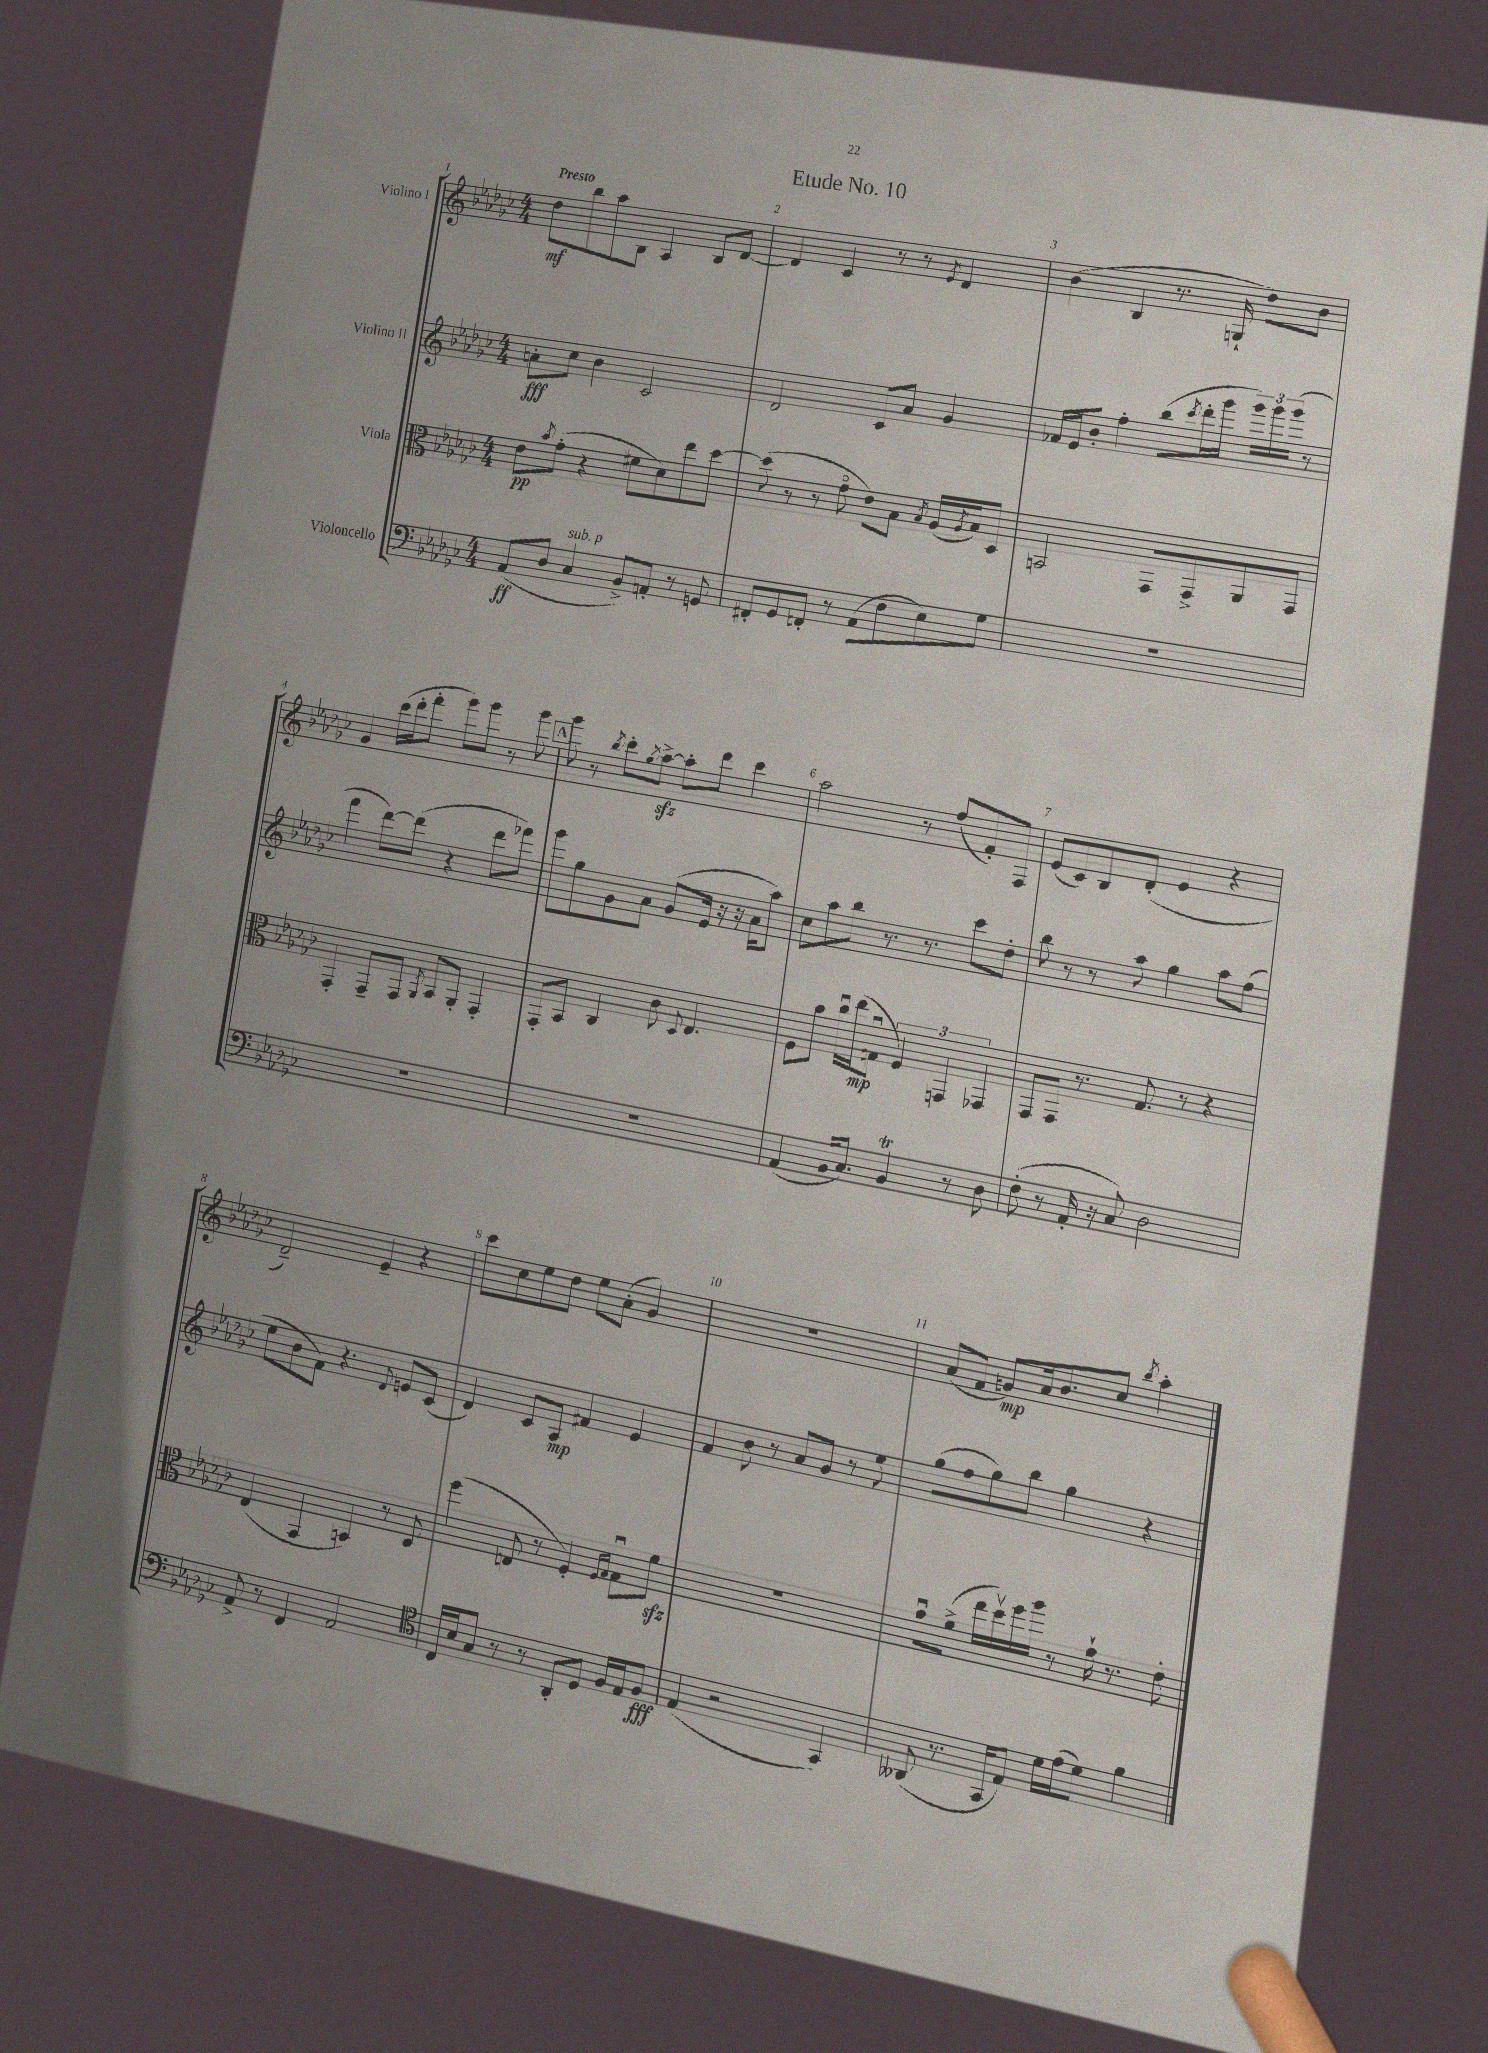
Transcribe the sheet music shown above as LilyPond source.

\header { title = "Etude No. 10" }
<<
\new StaffGroup <<
\new Staff = "s0" \with { instrumentName = "Violino I" } {
    \clef treble \key ges \major \numericTimeSignature \time 4/4 \tempo "Presto"
    des''8\mf bes''8 aes''8 bes8 aes4 bes8 des'8~ |
    des'4 ces'4 r8 r8 \acciaccatura { ees'8 } des'4 |
    bes'4( bes4 r8. g16-! des''8) bes'8 |
    ges'4 ces'''16( des'''16-. f'''8-. ges'''8) ges'''8 r8 ges'''8 |
    \mark \markup { \box "A" } ges'''8 r8 \acciaccatura { bes''8 } ces'''8-. \acciaccatura { ges''8 } aes''8~->\sfz aes''8-. des'''8 ces'''4 |
    aes''2 r8 f''8( f'8-.) f8 |
    ees'8( ces'8) bes8 des'8-.( ees'4 r4 |
    des'2--) ees'4-- r4 |
    ces'''8 ces''8 ees''8 des''8 ees''8 aes'8-.( ges'4) |
    R1 |
    aes'8( f'8 g'8\mp) aes'16 bes'8. ces''8 \acciaccatura { bes''8 } aes''4-. \bar "|." |
}
\new Staff = "s1" \with { instrumentName = "Violino II" } {
    \clef treble \key ges \major \numericTimeSignature \time 4/4
    a'8-.\fff ces''8 bes'4 ces'2 |
    des'2 ces'8 aes'8 ges'4 |
    fes'16 ees'16 bes'8-. f''4-. bes''8( \acciaccatura { ces'''8 } des'''16-. ges'''16 \tuplet 3/2 { ges'''16) ges'''16 ges'''16( } r8 |
    f'''4 des'''8~) des'''8( r4 des'''8 fes'''8) |
    \mark \markup { \box "A" } ges'''8 ges''8 ges'8 aes'8 ges'8( ees'16 r16 r16 aes'16 aes''8) |
    ces''8 aes''8 bes''8 r8. r8. ces'''8 des''8-. |
    bes''8 r8 r8 aes''8 ges''4 aes''8 f''8( |
    ees''8 bes'8 f'8) r4. \appoggiatura { des'8 } e'8 ces'8( |
    des'4) ces'8 aes8\mp fis'4 ees'4 |
    f'4 bes'8 r8 aes'8 ges'8 r8 ees''8 |
    ges''8( f''8 ges''8) bes''8 ges''4 r4 \bar "|." |
}
\new Staff = "s2" \with { instrumentName = "Viola" } {
    \clef alto \key ges \major \numericTimeSignature \time 4/4
    ees'8\pp \acciaccatura { bes'8 } ges'8-.( r4 fis'8 des'8) ees''8 des''8~ |
    des''8( r8 r8 ges'8\flageolet ees'8) bes8 \acciaccatura { bes8 } aes16( \acciaccatura { aes8 } bes16) des8 |
    b,2 ges,8 ges,8-> aes,8 ges,8 |
    ges,4-. ges,8-- ges,8 \acciaccatura { aes,8 } bes,8 aes,8-. ges,4-. |
    \mark \markup { \box "A" } ges,8-. bes,8 ces4 ces'8 \appoggiatura { des8 } ees4. |
    f8 bes'8 ces''16\downbow ees''16\mp( g8\downbow \tuplet 3/2 { f4) g,4 ges,4 } |
    ges,8 ges,8 r8. ges8. r8 r4 |
    ees4( ges,4 b,4) r8 des8 |
    f''4( e8 r8 f4-.) \grace { f16 ges16 } ges8\downbow f'8\sfz |
    R1 |
    ges'8\downbow f'8->( ees''16 des''16\upbow) f''16 aes''16 r8 ges'16-! r8. ees'8-. \bar "|." |
}
\new Staff = "s3" \with { instrumentName = "Violoncello" } {
    \clef bass \key ges \major \numericTimeSignature \time 4/4
    aes,8\ff( des8 ces4^\markup { \italic "sub. p" } bes,8->) a,8-. r8 g,8 |
    fis,8-. ges,8 f,8-. r8 aes,8( f8 ees8) ges8 |
    R1 |
    R1 |
    \mark \markup { \box "A" } R1 |
    aes,4( bes,16 ces8.) bes,4\trill r8 des8 |
    f8-.( r8 aes,16-. r16 ces8) des2 |
    aes,8-> r8 f,4 aes,2 |
    \clef tenor ces16 bes16 ges8 r8 r8 aes,8-. des8 f16 ees16 f8\fff |
    ees4( r2 ges,4) |
    aeses,8( r8. ges,16 ees8) des'16 ees'16( des'8) f'4 \bar "|." |
}
>>
>>
\layout { \context { \Score \override BarNumber.break-visibility = ##(#f #t #t) barNumberVisibility = #all-bar-numbers-visible } }
